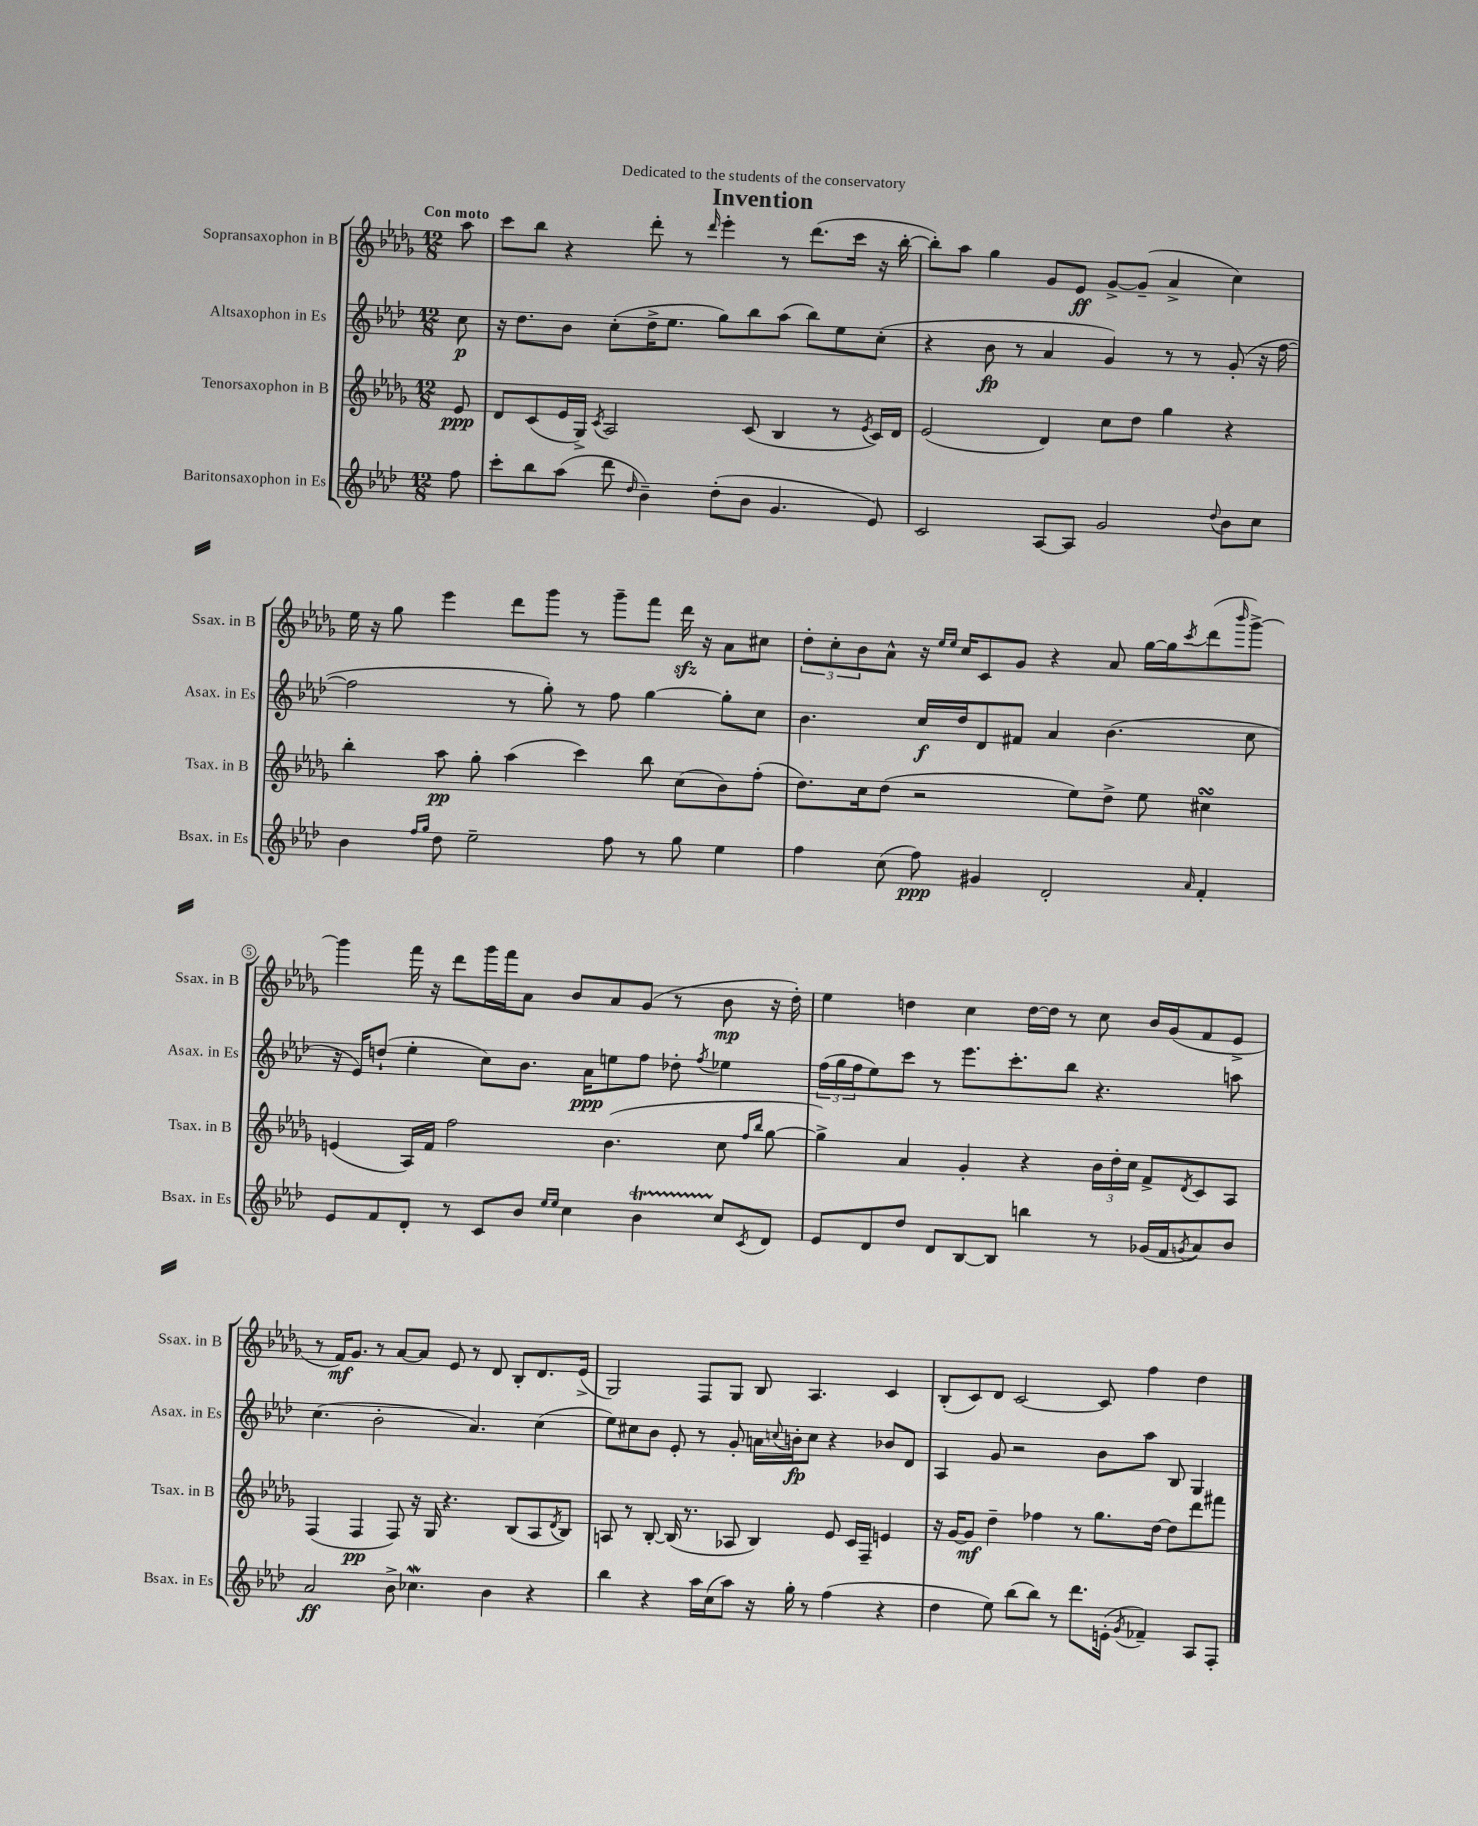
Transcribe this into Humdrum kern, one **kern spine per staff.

**kern	**dynam	**kern	**dynam	**kern	**dynam	**kern	**dynam
*part4	*part4	*part3	*part3	*part2	*part2	*part1	*part1
*staff4	*staff4	*staff3	*staff3	*staff2	*staff2	*staff1	*staff1
*I"Baritonsaxophon in Es	*	*I"Tenorsaxophon in B	*	*I"Altsaxophon in Es	*	*I"Sopransaxophon in B	*
*I'Bsax. in Es	*	*I'Tsax. in B	*	*I'Asax. in Es	*	*I'Ssax. in B	*
*clefG2	*	*clefG2	*	*clefG2	*	*clefG2	*
*k[b-e-a-d-]	*	*k[b-e-a-d-g-]	*	*k[b-e-a-d-]	*	*k[b-e-a-d-g-]	*
*M12/8	*	*M12/8	*	*M12/8	*	*M12/8	*
=	=	=	=	=	=	=	=
!	!	!	!	!	!	!LO:TX:a:B:t=Con moto	!
8ff\	.	8e-/	ppp	8cc\	p	8aa-\	.
=1	=1	=1	=1	=1	=1	=1	=1
8ccc'\L	.	8d-/L	.	16r	.	8ccc\L	.
.	.	.	.	8.dd-\L	.	.	.
8bb-\	.	(8c/	.	.	.	8bb-\J	.
(8aa-\J	.	16e-/L	.	8b-\J	.	4r	.
.	.	16G-^/JJ)	.	.	.	.	.
.	.	8qc/	.	.	.	.	.
8ddd-\	.	2A-/	.	(8cc'\L	.	.	.
16qqdd-/	.	.	.	.	.	.	.
4b-~\)	.	.	.	16dd-^\K	.	8ddd-'\	.
.	.	.	.	8.ee-\J	.	.	.
.	.	.	.	.	.	8r	.
.	.	.	.	.	.	16qqddd-/	.
(8dd-'\L	.	.	.	8gg\L)	.	4eee-'\	.
8b-\J	.	(8c/	.	8bb-\	.	.	.
4.g/	.	4B-/	.	(8aa-\J	.	8r	.
.	.	.	.	8bb-\L)	.	(8.ddd-\L	.
.	.	8r	.	8ee-\	.	.	.
.	.	.	.	.	.	16ccc\Jk	.
.	.	8qe-/	.	.	.	.	.
8e-/)	.	16c/LL)	.	(8cc'\J	.	16r	.
.	.	16d-/JJ	.	.	.	[16bb-'\	.
=2	=2	=2	=2	=2	=2	=2	=2
2c/	.	(2e-/	.	4r	.	8bb-'\L])	.
.	.	.	.	.	.	8aa-\J	.
.	.	.	.	8b-\	fp	4gg-\	.
.	.	.	.	8r	.	.	.
[8A-/L	.	4d-/)	.	4a-/	.	8g-/L	.
8A-/J]	.	.	.	.	.	8e-/J	ff
2g/	.	8cc\L	.	4g/)	.	[8g-^/L	.
.	.	8dd-\J	.	.	.	(8g-~/J]	.
.	.	4gg-\	.	8r	.	4a-^/	.
.	.	.	.	8r	.	.	.
8qqdd-/	.	.	.	.	.	.	.
8b-\L	.	4r	.	(8g'/	.	4cc\)	.
8cc\J	.	.	.	16r	.	.	.
.	.	.	.	[16ff\	.	.	.
!!LO:LB:g=z
=3	=3	=3	=3	=3	=3	=3	=3
4b-\	.	4bb-'\	.	2ff\]	.	16ee-\	.
.	.	.	.	.	.	16r	.
.	.	.	.	.	.	8gg-\	.
16qqff/LL	.	.	.	.	.	.	.
16qqgg/JJ	.	.	.	.	.	.	.
8dd-\	.	8aa-\	pp	.	.	4eee-\	.
2ee-~\	.	8gg-'\	.	.	.	.	.
.	.	(4aa-\	.	8r	.	8ddd-\L	.
.	.	.	.	8gg'\)	.	8ggg-\J	.
.	.	4ccc\)	.	8r	.	8r	.
8ff\	.	.	.	8ff\	.	8ggg-~\L	.
8r	.	8bb-\	.	[4gg\	.	8fff\J	.
8gg\	.	(8cc\L	.	.	.	16ddd-zz\	.
.	.	.	.	.	.	16r	.
4ee-\	.	8b-\)	.	8gg'\L]	.	8a-\L	.
.	.	(8ff'\J	.	8cc\J	.	8cc#X\J	.
=4	=4	=4	=4	=4	=4	=4	=4
4ff\	.	8.dd-\L)	.	4.b-\	.	12dd-'\L	.
.	.	.	.	.	.	12cc'\	.
.	.	.	.	.	.	12b-\	.
.	.	16cc\k	.	.	.	.	.
(8cc\	.	(8dd-\J	.	.	.	8a-^^\J	.
8ff\)	ppp	2r	.	16cc/LL	f	16r	.
.	.	.	.	.	.	16qqee-/LL	.
.	.	.	.	.	.	16qqee-/JJ	.
.	.	.	.	16dd-/J	.	16cc/KL	.
4g#X/	.	.	.	8d-/	.	8c/	.
.	.	.	.	8f#X/J	.	8g-/J	.
2d-'/	.	.	.	4a-/	.	4r	.
.	.	8ee-\L)	.	.	.	.	.
.	.	8dd-^\J	.	(4.b-\	.	8a-/	.
.	.	8ee-\	.	.	.	[16gg-\LL	.
.	.	.	.	.	.	16gg-\J]	.
16qqa-/	.	.	.	.	.	8qccc/	.
4f'/	.	4cc#XsSsS\	.	.	.	(8ddd-\	.
.	.	.	.	.	.	16qqbbb-/	.
.	.	.	.	8cc\	.	[8ggg-^\J)	.
!!LO:LB:g=z
=5	=5	=5	=5	=5	=5	=5	=5
8e-/L	.	(4en/	.	16r	.	4ggg-\]	.
.	.	.	.	16e-/KL)	.	.	.
8f/	.	.	.	(8ddn`/J	.	.	.
8d-'/J	.	16A-/LL)	.	4ee-'\	.	16fff\	.
.	.	16f/JJ	.	.	.	16r	.
8r	.	2ff\	.	.	.	8ddd-\L	.
8c/L	.	.	.	8cc\L)	.	16ggg-\L	.
.	.	.	.	.	.	16fff\J	.
8b-/J	.	.	.	8.b-\J	.	8a-\J	.
16qqee-/LL	.	.	.	.	.	.	.
16qqee-/JJ	.	.	.	.	.	.	.
4cc\	.	.	.	.	.	8b-/L	.
.	.	.	.	16a-\KL	ppp	.	.
.	.	(4.b-\	.	8een\	.	8a-/	.
4b-T\	.	.	.	8ff\J	.	(8g-/J	.
.	.	.	.	8dd-X'\	.	8r	.
.	.	.	.	8qff/	.	.	.
8cc/L	.	8cc\	.	4ee-X\	.	8b-\	mp
.	.	16qqff/LL	.	.	.	.	.
8qc/	.	16qqbb-/JJ	.	.	.	.	.
8d-/J	.	[8gg-\	.	.	.	16r	.
.	.	.	.	.	.	16dd-'\)	.
=6	=6	=6	=6	=6	=6	=6	=6
8e-/L	.	4gg-^\])	.	(24ff\LL	.	4ee-\	.
.	.	.	.	24gg\	.	.	.
.	.	.	.	24ff\J	.	.	.
8d-/	.	.	.	8ee-\)	.	.	.
8dd-/J	.	4a-/	.	8ccc\J	.	4ddn\	.
8d-/L	.	.	.	8r	.	.	.
[8B-/	.	4g-'/	.	8.eee-\L	.	4cc\	.
8B-/J]	.	.	.	.	.	.	.
.	.	.	.	8.ccc'\	.	.	.
4bbn\	.	4r	.	.	.	[16dd\LL	.
.	.	.	.	.	.	16dd\JJ]	.
.	.	.	.	8bb-\J	.	8r	.
8r	.	24b-\LL	.	4.r	.	8cc\	.
.	.	24dd-'\	.	.	.	.	.
.	.	24cc\JJ	.	.	.	.	.
(16g-X/LL	.	8f^/L	.	.	.	16b-/LL	.
16f/J	.	.	.	.	.	(16g-/J	.
8qgn/	.	8qd-/	.	.	.	.	.
8a-/)	.	8c/	.	.	.	8f/	.
8b-/J	.	8A-/J	.	8aan\	.	8e-^/J	.
!!LO:LB:g=z
=7	=7	=7	=7	=7	=7	=7	=7
2a-/	ff	(4F/	.	(4.cc\	.	8r	.
.	.	.	.	.	.	16f/KL)	mf
.	.	.	.	.	.	8.g-/J	.
.	.	4F/	pp	.	.	.	.
.	.	.	.	2b-'\	.	8r	.
8b-^\	.	8F/)	.	.	.	[8a-/L	.
4.cc-Xw\	.	16r	.	.	.	8a-/J]	.
.	.	16G-/	.	.	.	.	.
.	.	4.r	.	.	.	8e-/	.
.	.	.	.	4.a-/)	.	8r	.
4b-\	.	.	.	.	.	8d-/	.
.	.	(8B-/L	.	.	.	8B-'/L	.
4r	.	8A-/	.	(4cc\	.	8.d-/	.
.	.	8qd-/	.	.	.	.	.
.	.	8B-/J)	.	.	.	.	.
.	.	.	.	.	.	(16e-^/Jk	.
=8	=8	=8	=8	=8	=8	=8	=8
4bb-\	.	8An/	.	8ee-\L)	.	2G-/)	.
.	.	8r	.	8cc#X\	.	.	.
4r	.	[8B-'/	.	8b-\J	.	.	.
.	.	(16B-/]	.	8e-'/	.	.	.
.	.	8.r	.	.	.	.	.
16aa-\LL	.	.	.	8r	.	8F/L	.
(16cc\J	.	.	.	.	.	.	.
8aa-\J)	.	8A-X/	.	8g'/	.	8G-/J	.
16r	.	4B-/)	.	16an\LL	.	8B-/	.
.	.	.	.	8qqccn/	.	.	.
16gg'\	.	.	.	16bn'\J	fp	.	.
8r	.	.	.	8cc\J	.	4.A-/	.
(4ff\	.	8e-/	.	4r	.	.	.
.	.	16c/LL	.	.	.	.	.
.	.	16F~/JJ	.	.	.	.	.
4r	.	4en/	.	8b-X/L	.	4c/	.
.	.	.	.	8d-/J	.	.	.
=9	=9	=9	=9	=9	=9	=9	=9
4dd-\	.	16r	.	4A-/	.	(8B-'/L	.
.	.	[16g-/KL	.	.	.	.	.
.	.	8g-/J]	mf	.	.	8c/)	.
8ee-\)	.	4dd-~\	.	8g/	.	8d-/J	.
(8bb-\L	.	.	.	2r	.	[2c/	.
8bb-\J)	.	4ff-X\	.	.	.	.	.
8r	.	.	.	.	.	.	.
8.ddd-\L	.	8r	.	.	.	.	.
.	.	8.gg-\L	.	8b-\L	.	8c/]	.
(16en'\Jk	.	.	.	.	.	.	.
8qg/	.	.	.	.	.	.	.
4f-X~/)	.	.	.	8aa-\J	.	4ff\	.
.	.	[16dd-\Jk	.	.	.	.	.
.	.	8dd-\L]	.	8B-/	.	.	.
8A-/L	.	8ddd-\	.	4G/	.	4dd-\	.
8F'/J	.	8fff#X\J	.	.	.	.	.
==	==	==	==	==	==	==	==
*-	*-	*-	*-	*-	*-	*-	*-
